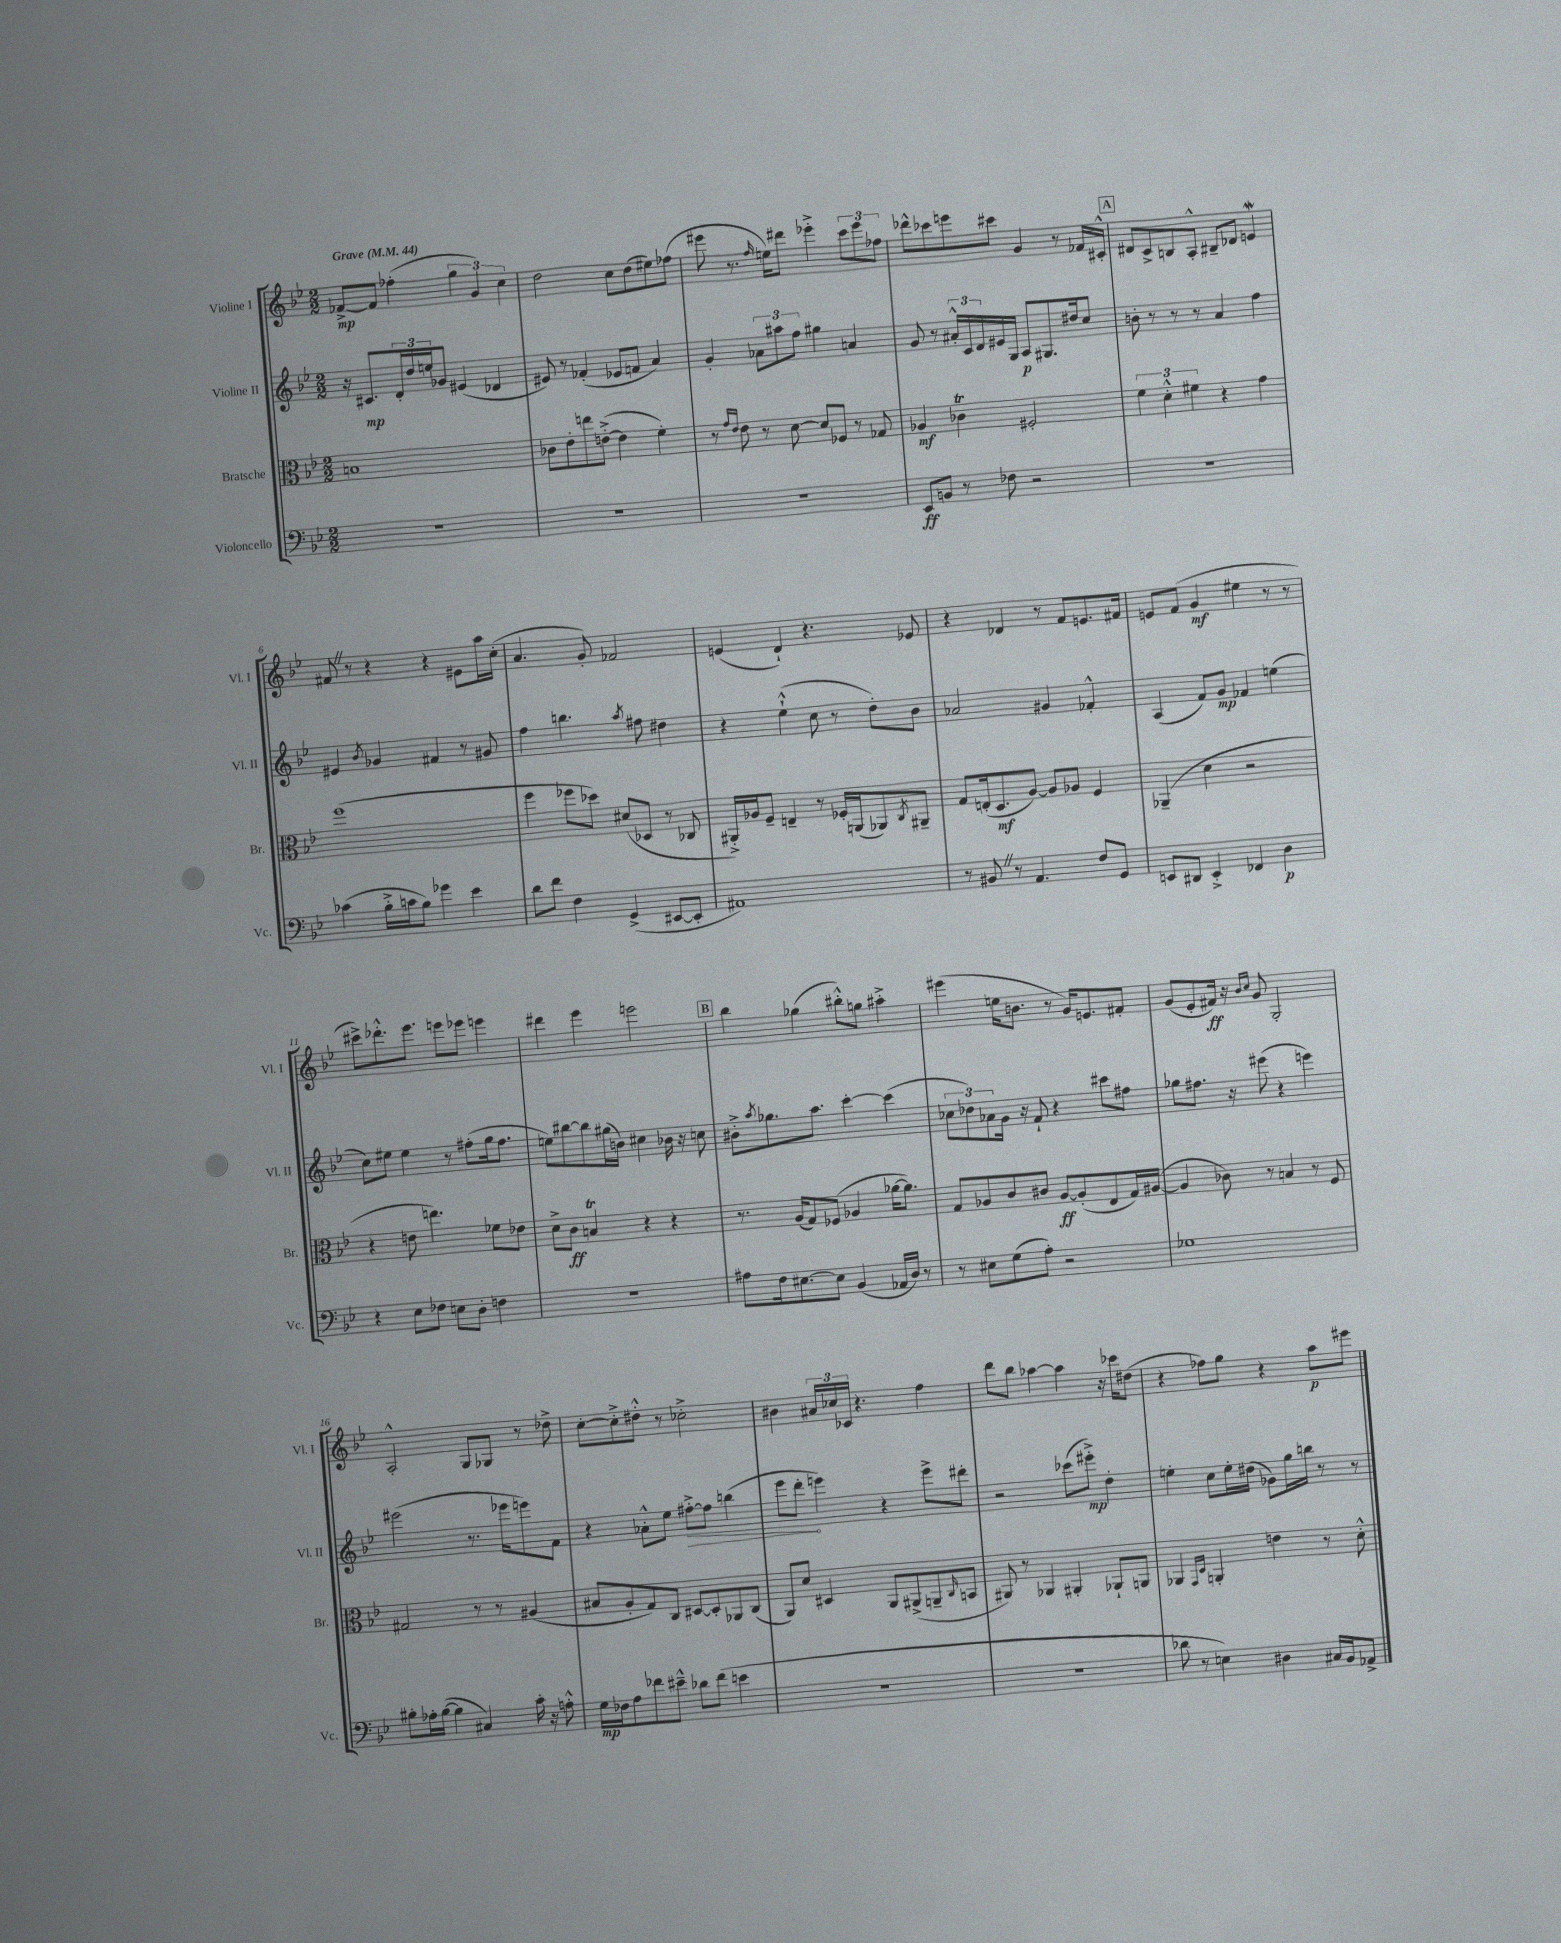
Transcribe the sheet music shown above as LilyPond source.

<<
\new StaffGroup <<
\new Staff = "s0" \with { instrumentName = "Violine I" shortInstrumentName = "Vl. I" } {
    \clef treble \key bes \major \numericTimeSignature \time 2/2 \tempo "Grave" 4 = 44
    fes'8~->\mp fes'8 fes''4-.( \tuplet 3/2 { g''4 g'4) c''4 } |
    d''2 c''8 d''8( eis''8) fes''8( |
    eis'''8 r8. \grace { f''16 } e''16) dis'''8 ees'''4-.-> \tuplet 3/2 { c'''8 ees'''8 fes''8 } |
    des'''8-^ ces'''8 e'''8 cis'''8 g'4 r8 fes'16 cis'16-.-^ |
    \mark \markup { \box "A" } dis'8 c'8-> b8 a8-.-^ bis8-- des'8 e'4\mordent |
    fis'8 \once \override BreathingSign.text = \markup { \musicglyph "scripts.caesura.straight" } \breathe r8 r4 r4 eis'8 a''16 c''16-.( |
    a'4. g'8-.) fes'2 |
    e'4( d'4-!) r4. ees'8 |
    r4 des'4 r8 f'8 e'8. fis'16 |
    e'8 f'8( g'4\mf eis''4 r8 r8 |
    cis'''8->) des'''8.-.-^ ees'''8. e'''8 ees'''8 e'''4 |
    dis'''4 ees'''4 e'''2 |
    \mark \markup { \box "B" } bes''4 ges''4( bis''8-.-^) g''8 ais''4-.-> |
    eis'''4( e''16 b'8. r8 g'16) e'8. fis'8-. |
    g'8( ees'8-. fis'16\ff) r16 \grace { bes'16 c''16 } g'8 g2-. |
    a2-.-^ g8 ges8 r8 des''8-> |
    c''8~-. c''8-.-> dis''8-.-^ r8 ces''2-.-> |
    bis'4 \tuplet 3/2 { ais'16 ces''16 ces'16 } r4. f''4 |
    d'''8 bes''8 aes''4~ aes''4 r16 ces'''16 dis''8( |
    r4 fes''8) g''8 r4 a''8\p eis'''8 \bar "|." |
}
\new Staff = "s1" \with { instrumentName = "Violine II" shortInstrumentName = "Vl. II" } {
    \clef treble \key bes \major \numericTimeSignature \time 2/2
    r16 cis'8.\mp \tuplet 3/2 { d'16-. d''16 e''16 } ges'8 eis'4( des'4 |
    eis'8) r8 fes'4-.( ees'8 f'8 a'4) |
    g'4-. \tuplet 3/2 { aes'8 ais''8 f''8 } gis''4 a'4 |
    g'8 r8 \tuplet 3/2 { ais'16-.-^ c'16 d'16 } eis'16 g16 a8\p gis8. dis''16 c''8 |
    \mark \markup { \box "A" } b'8-. r8 r8 r8 a'4 f''4 |
    eis'4 \acciaccatura { bes'8 } ges'4 fis'4 r8 gis'8 |
    f''4 b''4. \acciaccatura { a''8 } fis''8 dis''4 |
    r4 ees''4-!-^( c''8 r8 d''8-.) bes'8 |
    aes'2 gis'4 fes'4-.-^ |
    a4( f'8) g'8\mp fes'4 e''4( |
    c''8) eis''8 eis''4 r8 fis''8-.( g''16 fis''8. |
    e''8) bis''8~ bis''8 gis''16( b'16) cis''4 bes'16 r16 c''8 |
    \mark \markup { \box "B" } bis'8-.-> \acciaccatura { a''8 } ges''8. a''8. c'''4~-. c'''4( |
    \tuplet 3/2 { ces''8 des''8) aes'8 } g'16 r16 f'8-! r4 cis'''8 fis''8 |
    ges''8 fis''8. r16 eis'''8( r4 e'''4) |
    eis'''2( r8. ees'''16 e'''8) f'8 |
    r4 aes'8-.-^ ees''8 \once \override Hairpin.circled-tip = ##t fis''8~-.->\> fis''8 b''4( |
    ees'''8 d'''8-.\! e'''4) r4 e'''8-> dis'''8-. |
    r2 ces'''8( eis'''8-.->\mp) d''4-. |
    e''4-. c''8 e''16-. dis''16( ges'8) g''16 b''16 r8 r8 \bar "|." |
}
\new Staff = "s2" \with { instrumentName = "Bratsche" shortInstrumentName = "Br." } {
    \clef alto \key bes \major \numericTimeSignature \time 2/2
    b1 |
    ces'8 ees'8-. e''8 e'8~-.->( e'4 f'4-.) |
    r8 \grace { g'16 ees'16 } ees'8 r8 d'8~ d'8 fes8 r8 ges8 |
    aes4\mf ces'4\trill fis2-. |
    \mark \markup { \box "A" } \tuplet 3/2 { f'4 d'4-.-^ fis'4 } r4 g'4 |
    f''1( |
    f''4 fes''8 des''8) dis'8( des8 r8 ces8 |
    ais,16-.->) aes16 f8-- e4-- r8 fes16-. a,16( aes,8) \acciaccatura { c8 } ais,8-- |
    g8 e16-.( d8.\mf a8~) a8 aes8 f4 |
    aes,4--( d'4 r2 |
    r4 e'8 e''4.) fes'8 ees'8 |
    d'8-> c'8\ff b4\trill r4 r4 |
    \mark \markup { \box "B" } r8. a16( g8) fes8( aes4 aes'16~ aes'8.) |
    g8 aes8 c'8 cis'8 aes8~\ff aes8-.( ees8 g16) ais16~( |
    ais4 ces'8) r8 b4 r8 f8 |
    gis2 r8 r8 ais4( |
    bis8 a8-. g8) c8 dis8~ dis8-. aes,8 c8( |
    a,8) d'8 dis4 a,8 ais,8->( a,8-- \grace { c16 } b,8 |
    ais,8) r8 aes,4 ais,4-. aes,8-! a,8 |
    aes,4 \grace { g,16 d16 } a,4-. e'4 r8 d'8-.-^ \bar "|." |
}
\new Staff = "s3" \with { instrumentName = "Violoncello" shortInstrumentName = "Vc." } {
    \clef bass \key bes \major \numericTimeSignature \time 2/2
    R1 |
    R1 |
    R1 |
    ees,8\ff b,8 r8 fes8 r2 |
    \mark \markup { \box "A" } R1 |
    ces'4( bes16-.-> c'16 bes8) ges'4 ees'4 |
    d'8 f'8 f4 g,4->( eis,8~ eis,8-. |
    ais,1) |
    r8 bis,8 \once \override BreathingSign.text = \markup { \musicglyph "scripts.caesura.straight" } \breathe r8 a,4. f8 g,8 |
    e,8 dis,8 e,4-.-> fes,4 d4\p |
    r4 ees8 fes8 e8 d8-. f4 |
    R1 |
    \mark \markup { \box "B" } ais8 f16 eis8.~ eis8 bes,4( aes,16 d16) r8 |
    r8 eis8 g8( a8-.) r2 |
    ges1 |
    bis8-. aes16-. bis16~( bis4 cis4) c'16-. r16 a8-.-^ |
    g16\mp fes16 a8 fes'8 eis'8---^ des'8 fes'8( e'4 |
    r1 |
    R1 |
    des'8 r8 e4) dis4 cis16 bes,16 aes,8-> \bar "|." |
}
>>
>>
